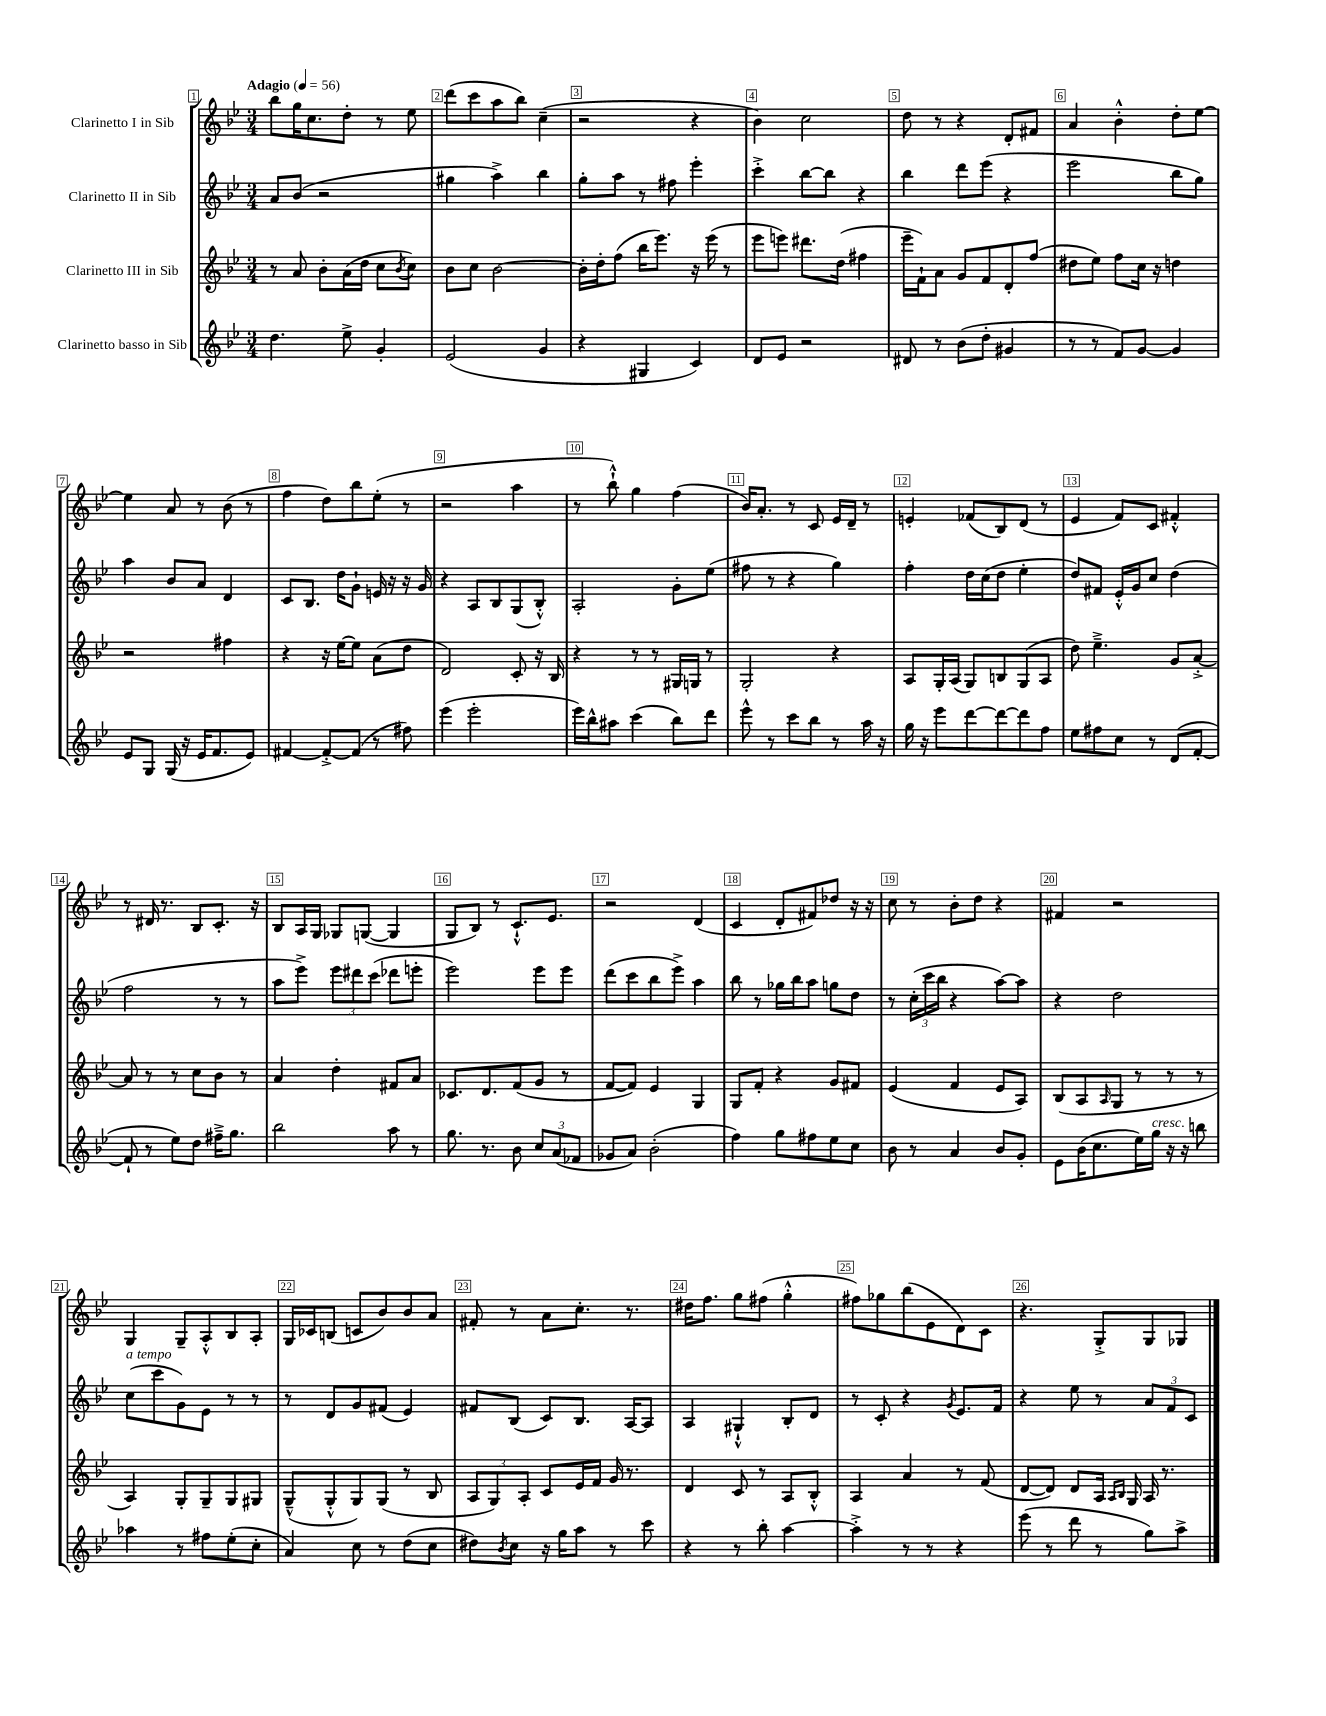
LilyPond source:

<<
\new StaffGroup <<
\new Staff = "s0" \with { instrumentName = "Clarinetto I in Sib" } {
    \clef treble \key bes \major \numericTimeSignature \time 3/4 \tempo "Adagio" 4 = 56
    bes''8 g''16 c''8. d''8-. r8 ees''8 |
    d'''8( c'''8 a''8 bes''8) c''4--( |
    r2 r4 |
    bes'4) c''2 |
    d''8 r8 r4 d'8-. fis'8 |
    a'4 bes'4-.-^ d''8-. ees''8~ |
    ees''4 a'8 r8 bes'8( r8 |
    f''4 d''8) bes''8 ees''8-.( r8 |
    r2 a''4 |
    r8 bes''8-!-^) g''4 f''4( |
    bes'16) a'8.-. r8 c'8 ees'16 d'16-- r8 |
    e'4-. fes'8( bes8) d'8( r8 |
    ees'4 f'8) c'8 fis'4-.-^ |
    r8 dis'16 r8. bes8 c'8.-. r16 |
    bes8 a16 g16 ges8 g8~( g4 |
    g8 bes8) r8 c'8.-!-^ ees'8. |
    r2 d'4( |
    c'4 d'8-. fis'8) des''8 r16 r16 |
    c''8 r8 bes'8-. d''8 r4 |
    fis'4 r2 |
    g4 g8-- a8-.-^ bes8 a8-. |
    g16 ces'16 b8( c'8 bes'8) bes'8 a'8 |
    fis'8-. r8 a'8 c''8.-. r8. |
    dis''16 f''8. g''8 fis''8( g''4-.-^ |
    fis''8) ges''8 bes''8( ees'8 d'8) c'8 |
    r4. g8-.-> g8 ges8 \bar "|." |
}
\new Staff = "s1" \with { instrumentName = "Clarinetto II in Sib" } {
    \clef treble \key bes \major \numericTimeSignature \time 3/4
    a'8 bes'8( r2 |
    gis''4 a''4->) bes''4 |
    g''8-. a''8 r8 fis''8 ees'''4-. |
    c'''4-.-> bes''8~ bes''8 r4 |
    bes''4 d'''8 ees'''8( r4 |
    ees'''2 bes''8 g''8) |
    a''4 bes'8 a'8 d'4 |
    c'8 bes8. d''16 g'8-! e'16 r16 r16 g'16 |
    r4 a8 bes8 g8( bes8-.-^) |
    a2-. g'8-. ees''8( |
    fis''8 r8 r4 g''4) |
    f''4-. d''16 c''16( d''8 ees''4-. |
    d''8) fis'8 ees'16-.-^ g'16 c''8 d''4( |
    f''2 r8 r8 |
    a''8 ees'''8->) \tuplet 3/2 { ees'''8 dis'''8 c'''8( } des'''8 e'''8-. |
    ees'''2) ees'''8 ees'''8 |
    d'''8( c'''8 bes''8 ees'''8->) a''4 |
    bes''8 r8 ges''16 bes''16 a''8 g''8 d''8 |
    r8 \tuplet 3/2 { c''16-.( c'''16 bes''16 } r4 a''8~) a''8 |
    r4 d''2 |
    c''8^\markup { \italic "a tempo" }( c'''8 g'8) ees'8 r8 r8 |
    r8 d'8 g'8 fis'8( ees'4) |
    fis'8 bes8( c'8) bes8. a16~ a8 |
    a4 gis4-!-^ bes8-. d'8 |
    r8 c'8-. r4 \acciaccatura { g'8 } ees'8. f'16 |
    r4 ees''8 r8 \tuplet 3/2 { a'8 f'8 c'8 } \bar "|." |
}
\new Staff = "s2" \with { instrumentName = "Clarinetto III in Sib" } {
    \clef treble \key bes \major \numericTimeSignature \time 3/4
    r8 a'8 bes'8-. a'16( d''16 c''8 \acciaccatura { bes'8 } c''8) |
    bes'8 c''8 bes'2~ |
    bes'16-. d''16-. f''8( bes''16 ees'''8.) r16 ees'''16( r8 |
    ees'''8 e'''8) dis'''8. d''16( fis''4 |
    ees'''16-- f'16-!) a'8 g'8 f'8 d'8-. f''8( |
    dis''8 ees''8) f''8 c''16 r16 d''4 |
    r2 fis''4 |
    r4 r16 ees''16~ ees''8 a'8( d''8 |
    d'2) c'8-. r16 bes16 |
    r4 r8 r8 gis16 g16 r8 |
    g2-. r4 |
    a8 g16-. a16( g8) b8 g8( a8 |
    d''8) ees''4.---> g'8 a'8~-.-> |
    a'8 r8 r8 c''8 bes'8 r8 |
    a'4 d''4-. fis'8 a'8 |
    ces'8. d'8. f'8( g'8 r8 |
    f'8~ f'8) ees'4 g4 |
    g8 f'8-. r4 g'8 fis'8 |
    ees'4( f'4 ees'8 a8) |
    bes8( a8 \grace { a16 } g8 r8 r8 r8 |
    a4) g8-. g8-- g8 gis8 |
    g8---^( g8-.-^ g8) g8( r8 bes8 |
    \tuplet 3/2 { a8 g8) a8-. } c'8 ees'16 f'16 g'16 r8. |
    d'4 c'8 r8 a8 bes8-.-^ |
    a4 a'4 r8 f'8( |
    d'8~ d'8) d'8 a16 \grace { a16 bes16 } g16 a16 r8. \bar "|." |
}
\new Staff = "s3" \with { instrumentName = "Clarinetto basso in Sib" } {
    \clef treble \key bes \major \numericTimeSignature \time 3/4
    d''4. ees''8-> g'4-. |
    ees'2( g'4 |
    r4 gis4 c'4) |
    d'8 ees'8 r2 |
    dis'8 r8 bes'8( d''8-. gis'4 |
    r8 r8 f'8) g'8~ g'4 |
    ees'8 g8 g16( r16 ees'16 f'8. ees'8) |
    fis'4~ fis'8~-.-> fis'8( r8 fis''8) |
    ees'''4( ees'''2-. |
    ees'''16) bes''16-^ ais''8 c'''4( bes''8) d'''8 |
    ees'''8-^ r8 c'''8 bes''8 r8 a''16 r16 |
    g''16 r16 ees'''8 d'''8~ d'''8~ d'''8 f''8 |
    ees''8 fis''8 c''8 r8 d'8( f'8~-. |
    f'8-! r8 ees''8) d''8 fis''16---> g''8. |
    bes''2 a''8 r8 |
    g''8. r8. bes'8 \tuplet 3/2 { c''8 a'8( fes'8 } |
    ges'8 a'8) bes'2-.( |
    f''4) g''8 fis''8 ees''8 c''8 |
    bes'8 r8 a'4 bes'8 g'8-. |
    ees'8 bes'16( c''8. ees''16) g''16^\markup { \italic "cresc." } r16 r16 b''8 |
    aes''4 r8 fis''8 ees''8-.( c''8-. |
    a'4) c''8 r8 d''8( c''8 |
    dis''8) \acciaccatura { bes'8 } c''8 r16 g''16 a''8 r8 c'''8 |
    r4 r8 bes''8-. a''4~ |
    a''4-.-> r8 r8 r4 |
    ees'''8( r8 d'''8 r8 g''8) a''8-> \bar "|." |
}
>>
>>
\layout { \context { \Score \override BarNumber.break-visibility = ##(#f #t #t) barNumberVisibility = #all-bar-numbers-visible \override BarNumber.stencil = #(make-stencil-boxer 0.1 0.3 ly:text-interface::print) } }
